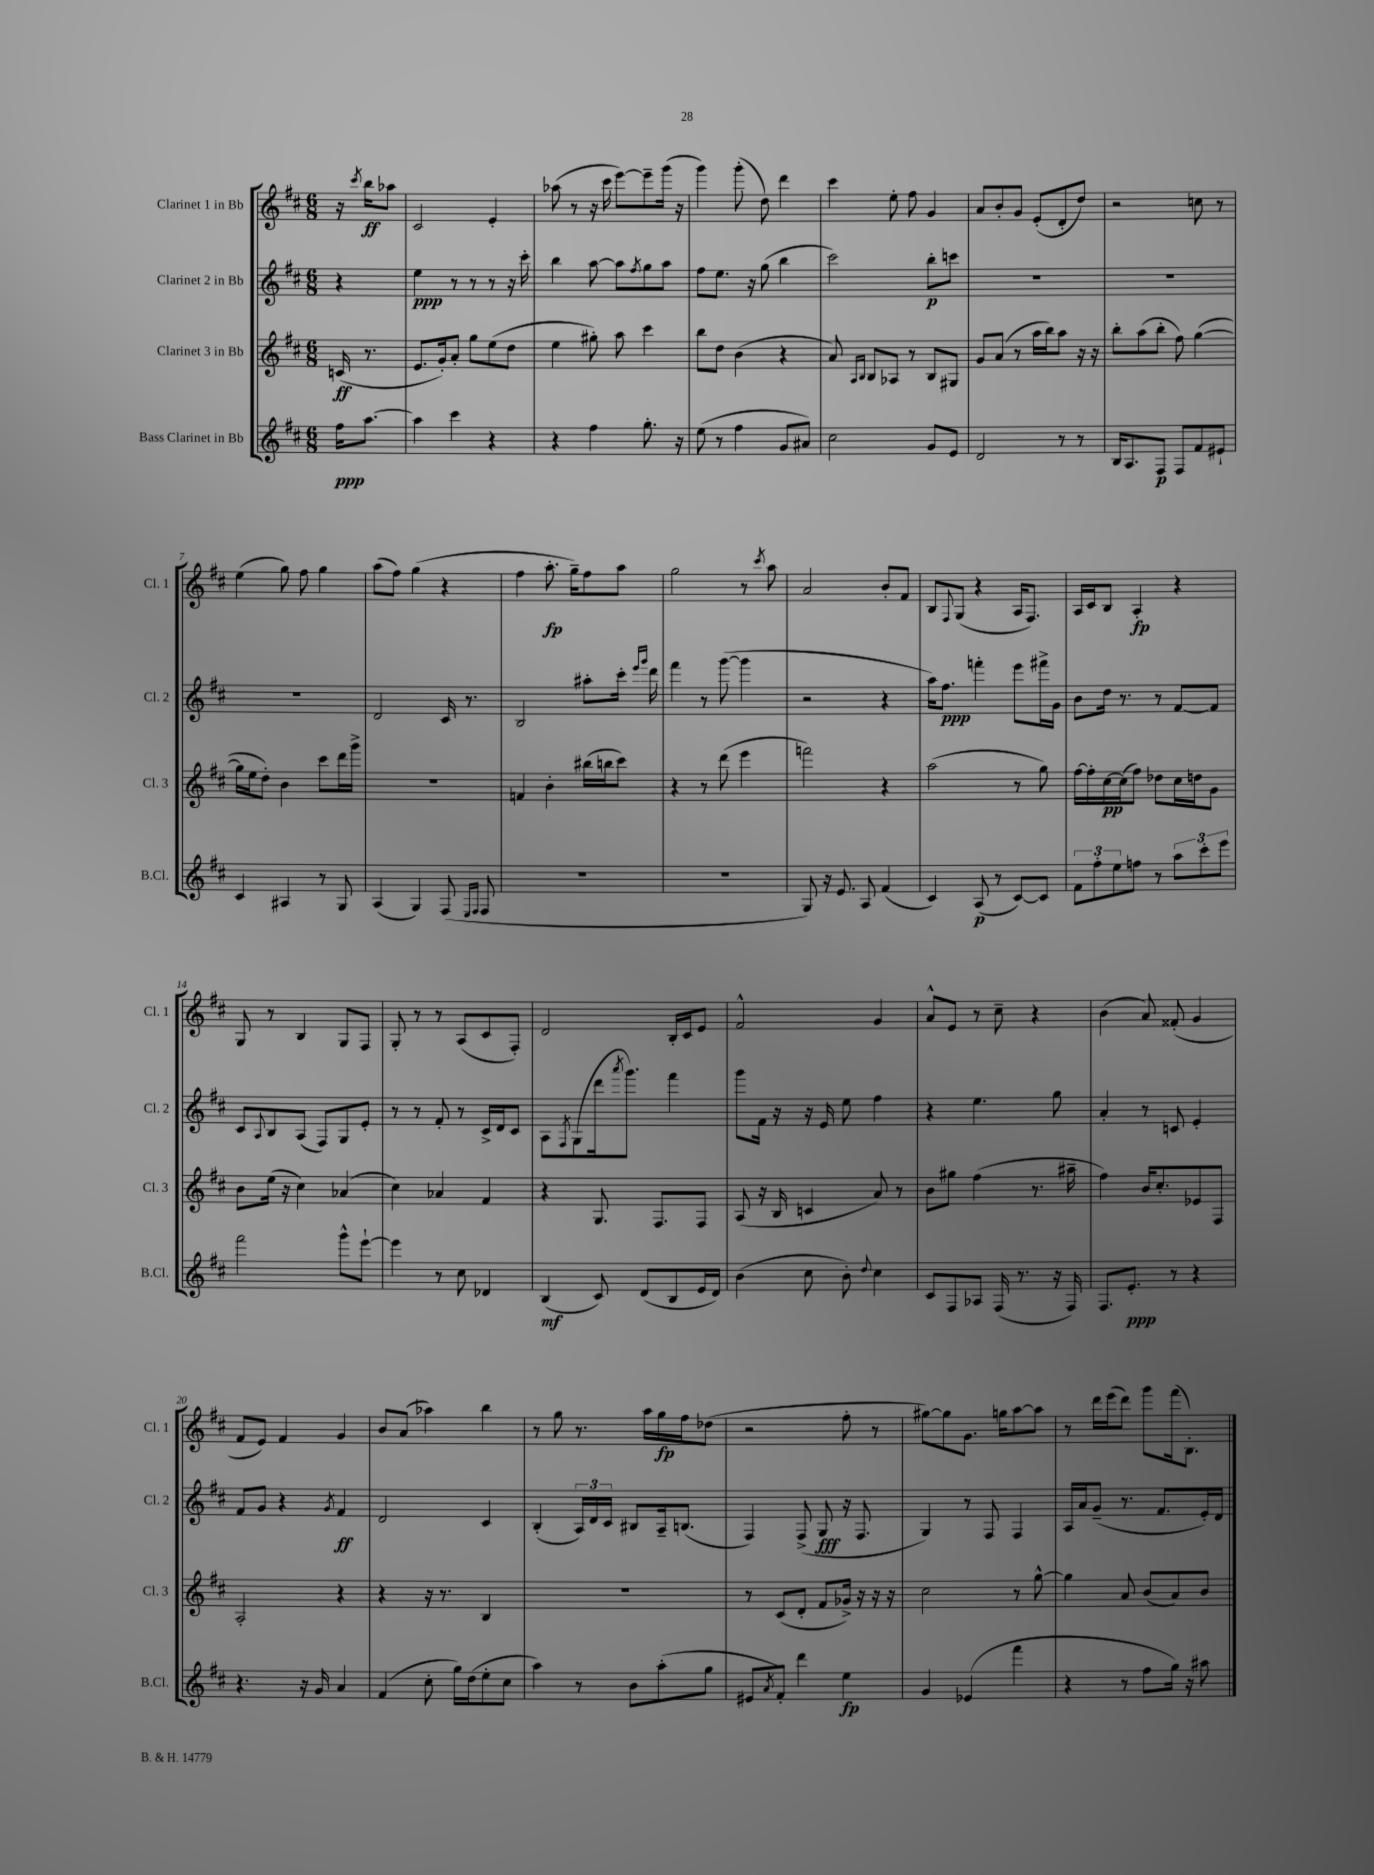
<<
\new StaffGroup <<
\new Staff = "s0" \with { instrumentName = "Clarinet 1 in Bb" shortInstrumentName = "Cl. 1" } {
    \clef treble \key d \major \numericTimeSignature \time 6/8 \partial 4
    r16 \acciaccatura { cis'''8 } b''16\ff aes''8 |
    cis'2 e'4-. |
    aes''8( r8 r16 cis'''16 e'''8~) e'''8-- g'''16( r16 |
    g'''4) g'''8-.( d''8) d'''4 |
    cis'''4 e''8-. fis''8 g'4 |
    a'8 b'8-. g'8 e'8-.( d'8-. d''8) |
    r2 c''8 r8 |
    e''4( g''8) fis''8 g''4 |
    a''8( fis''8) g''4( r4 |
    fis''4 a''8.-.\fp g''16--) fis''8 a''8 |
    g''2 r8 \acciaccatura { cis'''8 } a''8 |
    a'2 b'8-. fis'8 |
    b8 \appoggiatura { fis8 } g8( r4 a16 fis8.) |
    a16 cis'16 b8 a4-.\fp r4 |
    g8 r8 b4 g8 fis8 |
    g8-. r8 r8 a8( cis'8 fis8-.) |
    d'2 b16-. cis'16 e'8 |
    fis'2-^ g'4 |
    a'8-^ e'8 r8 cis''8-- r4 |
    b'4( a'8) fisis'8-.( g'4 |
    fis'8 e'8) fis'4 g'4 |
    b'8 a'8( aes''4) b''4 |
    r8 g''8 r8. a''16 g''16\fp fis''16 des''8( |
    r2 fis''8-. r8 |
    gis''8~) gis''8 g'8. g''16 a''8~ a''8 |
    r8 d'''16 e'''16( d'''8) g'''8 fis'''16( b8.-.) \bar "|." |
}
\new Staff = "s1" \with { instrumentName = "Clarinet 2 in Bb" shortInstrumentName = "Cl. 2" } {
    \clef treble \key d \major \numericTimeSignature \time 6/8 \partial 4
    r4 |
    e''4\ppp r8 r8 r8 r16 cis'''16-. |
    b''4 a''8~ a''8 \acciaccatura { fis''8 } g''8 a''8 |
    fis''8 e''8. r16 g''8( b''4 |
    cis'''2) b''8-.\p c'''8 |
    R2. |
    R2. |
    R2. |
    d'2 cis'16 r8. |
    b2 ais''8-. cis'''16-. \grace { e'''16 g'''16 } d'''16 |
    fis'''4 r8 g'''8~( g'''4 |
    r2 r4 |
    a''16) fis''8.\ppp f'''4-. e'''8 fis'''16-> g'16 |
    b'8 d''16 r8. r8 fis'8~ fis'8 |
    cis'8 \appoggiatura { a8 } b8 a8( fis8) g8 e'8-. |
    r8 r8 fis'8-. r8 cis'16-> d'16 cis'8 |
    a8 \acciaccatura { fis8 } g8( d'''16 \acciaccatura { a'''8 } g'''8.) fis'''4 |
    g'''8 fis'16 r16 r16 e'16 e''8 fis''4 |
    r4 e''4. g''8 |
    a'4-. r8 c'8 e'4-. |
    fis'8 g'8 r4 \acciaccatura { g'8 } fis'4\ff |
    d'2 cis'4 |
    b4-.( \tuplet 3/2 { a16) d'16 cis'16 } bis8 a16-- b8.( |
    fis4) fis8->( g8\fff r16 fis8. |
    g4) r8 fis8 fis4 |
    a16 a'16 g'8--( r8. fis'8. e'16-.) d'16 \bar "|." |
}
\new Staff = "s2" \with { instrumentName = "Clarinet 3 in Bb" shortInstrumentName = "Cl. 3" } {
    \clef treble \key d \major \numericTimeSignature \time 6/8 \partial 4
    c'16\ff( r8. |
    e'8. g'16-.) a'8-. g''8 e''8( d''8 |
    e''4 gis''8-.) a''8 cis'''4 |
    b''8 d''8 b'4( r4 |
    a'8) \grace { a16 b16 } b8 aes8 r8 b8 gis8 |
    g'8 a'8( r8 a''16 b''16) a''8 r16 r16 |
    b''8-. a''8( b''8-. fis''8) g''4~( |
    g''16 e''16 d''8-.) b'4 cis'''8 d'''16 g'''16-> |
    R2. |
    f'4 b'4-. bis''16( b''16 cis'''8) |
    r4 r8 d'''8( e'''4 |
    f'''2) r4 |
    a''2( r8 g''8) |
    fis''16~ fis''16-. cis''16~\pp cis''16( fis''8) des''8 cis''16 d''16 g'8 |
    b'8 e''16( r16 cis''4) aes'4( |
    cis''4) aes'4 fis'4 |
    r4 g8. fis8. fis8 |
    a8( r16 b16 c'4 a'8) r8 |
    b'8 gis''8 fis''4( r8. ais''16-- |
    fis''4) b'16 cis''8.-. ees'8 fis8 |
    a2-. r4 |
    r4 r16 r8. b4 |
    R2. |
    r8 cis'8( d'8-. fis'8 ges'16->) r16 r16 r16 |
    cis''2 r8 g''8~-^ |
    g''4 a'8 b'8( a'8) b'8 \bar "|." |
}
\new Staff = "s3" \with { instrumentName = "Bass Clarinet in Bb" shortInstrumentName = "B.Cl." } {
    \clef treble \key d \major \numericTimeSignature \time 6/8 \partial 4
    fis''16\ppp a''8.~ |
    a''4 cis'''4 r4 |
    r4 fis''4 g''8.-. r16 |
    e''8( r8 fis''4 g'8 ais'8) |
    cis''2 g'8 e'8 |
    d'2 r8 r8 |
    b16 a8. fis8\p fis8 fis'8 eis'8-! |
    cis'4 ais4 r8 g8 |
    a4( g4) fis8( \grace { e16 fis16 } fis8 |
    R2. |
    R2. |
    g8) r16 e'8. a8 fis'4( |
    cis'4) a8\p( r8 cis'8~) cis'8 |
    \tuplet 3/2 { fis'8 fis''8-. e''8 } f''8 r8 \tuplet 3/2 { a''8 cis'''8-. e'''8 } |
    fis'''2 g'''8-^ e'''8~-! |
    e'''4 r8 cis''8 des'4 |
    b4\mf( cis'8) d'8( b8 e'16 d'16) |
    b'4( cis''8 b'8-.) \appoggiatura { d''8 } cis''4 |
    cis'8 fis8 aes8 fis16( r8. r16 fis16) |
    fis8. e'8.-.\ppp r8 r4 |
    r4. r16 g'16 a'4 |
    fis'4( cis''8-. g''16) d''16( e''8-. cis''8 |
    a''4) r8 b'8 a''8-.( g''8 |
    eis'8 \acciaccatura { a'8 } fis'8-.) d'''4 e''4\fp |
    g'4 ees'4( fis'''4 |
    r4 r8 fis''8 g''16) r16 ais''8 \bar "|." |
}
>>
>>
